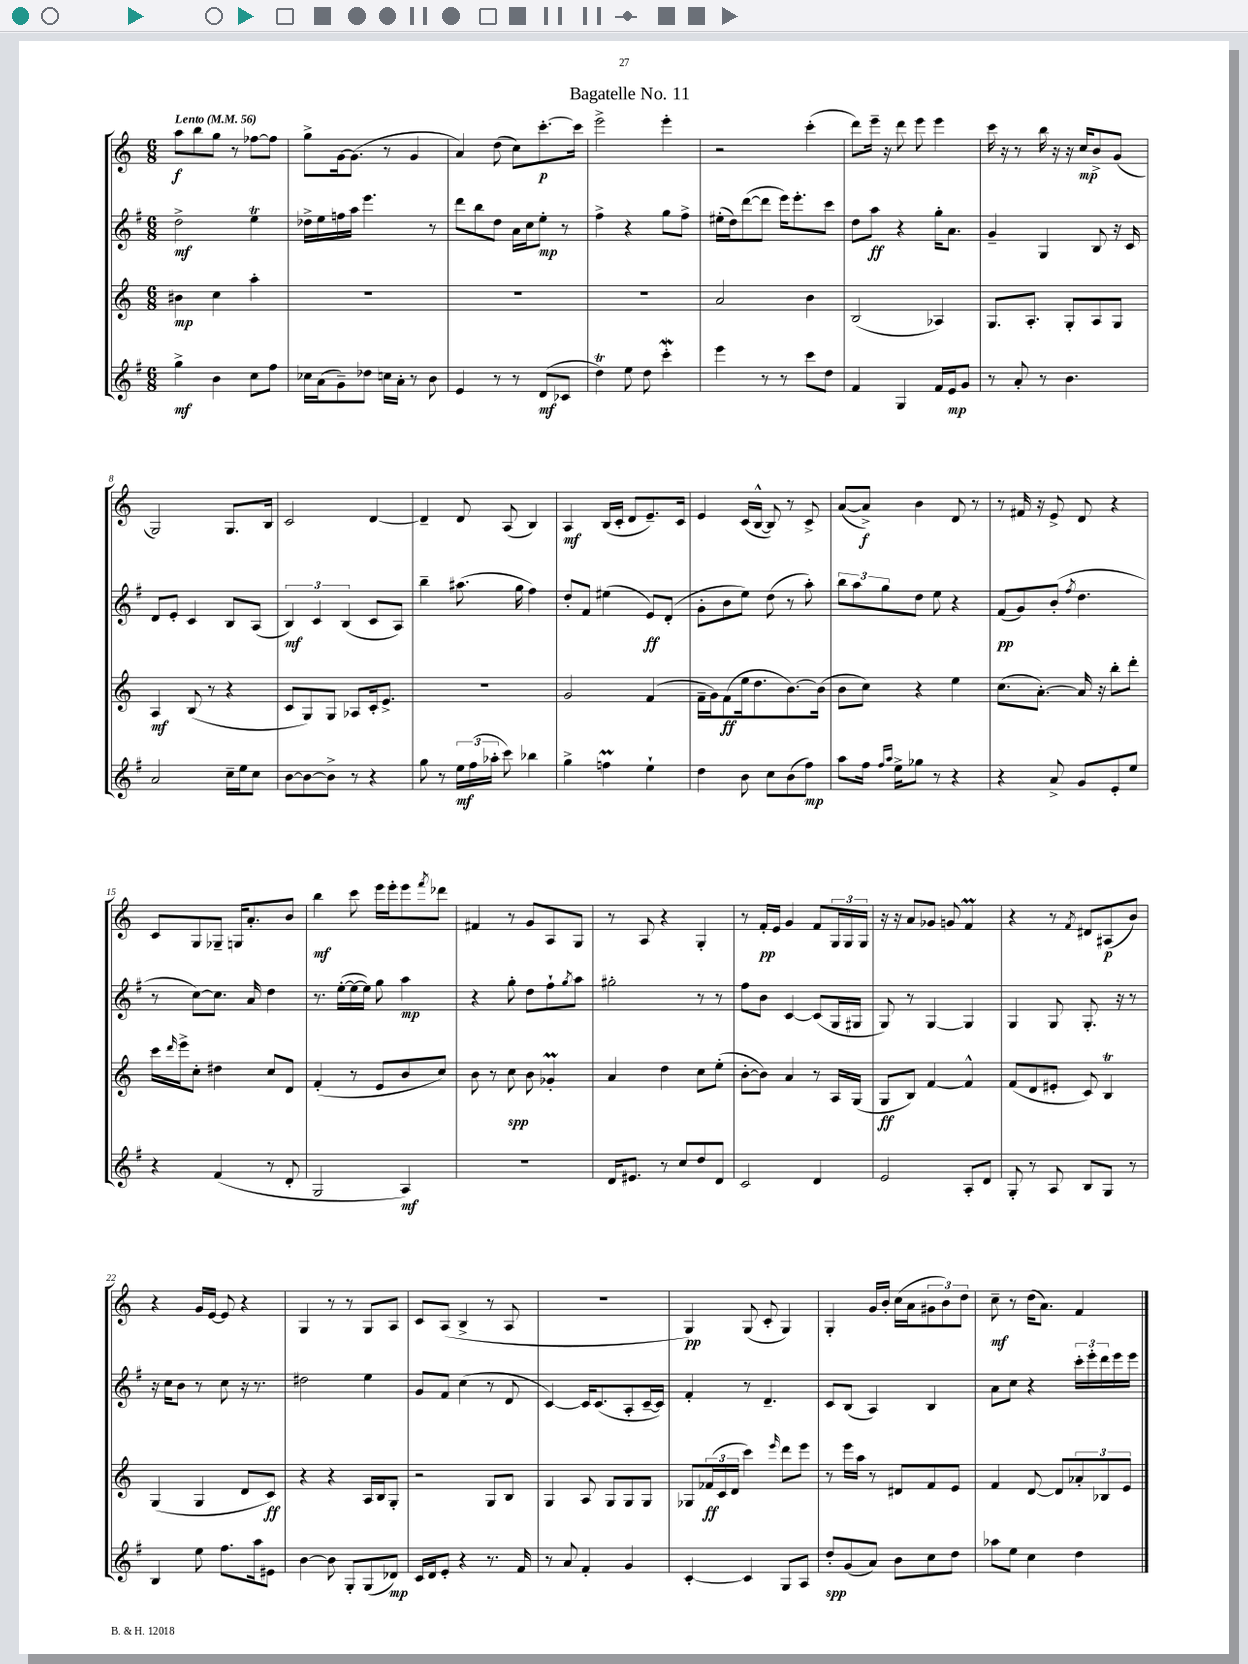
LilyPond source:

\header { title = "Bagatelle No. 11" }
<<
\new StaffGroup <<
\new Staff = "s0" {
    \clef treble \key c \major \numericTimeSignature \time 6/8 \tempo "Lento" 4 = 56
    a''8\f b''8 g''8 r8 fes''8~ fes''8 |
    g''8-> g'16~ g'8.( r8 g'4 |
    a'4) d''8( c''8) c'''8.~-.\p c'''16 |
    e'''2-> e'''4-. |
    r2 c'''4-.( |
    d'''8) e'''16-- r16 d'''8 e'''8 e'''4 |
    c'''16 r16 r8 b''16 r16 r16 c''16\mp b'8-> g'8( |
    g2) g8. b16 |
    c'2 d'4~ |
    d'4-- d'8 a8( b4) |
    a4\mf b16( c'16-. d'8 e'8.--) c'16 |
    e'4 c'16( b16~-^ b8) r8 c'8-> |
    a'8~( a'8->\f) b'4 d'8 r8 |
    r8 fis'16 r16 e'8-> d'8 r4 |
    c'8 g8 ges8-- g16 a'8.-. b'8 |
    b''4\mf c'''8 e'''16 e'''16-. e'''8 \acciaccatura { f'''8 } des'''8 |
    fis'4 r8 g'8 a8 g8 |
    r8 a8 r4 g4-. |
    r8 f'16-.\pp e'16 g'4 f'8 \tuplet 3/2 { g16 g16 g16 } |
    r16 r16 a'8 ges'8 g'8 f'4\prall |
    r4 r8 \acciaccatura { f'8 } dis'8 ais8\p( b'8) |
    r4 g'16 e'16~ e'8 r4 |
    g4 r8 r8 g8 a8 |
    c'8 a8( b4-> r8 a8 |
    R2. |
    g4\pp) g8( c'8-. g4) |
    g4-. g'16 b'16-. c''16( a'16 \tuplet 3/2 { gis'8 b'8) d''8 } |
    c''8--\mf r8 d''16( a'8.) f'4 \bar "|." |
}
\new Staff = "s1" {
    \clef treble \key g \major \numericTimeSignature \time 6/8
    d''2->\mf e''4\trill |
    des''16-> e''16 f''16 a''16 e'''4. r8 |
    d'''8 b''8 d''8 a'16 c''16 e''8-.\mp r8 |
    fis''4-> r4 g''8 fis''8-> |
    eis''16-.( d''16) d'''8~( d'''8 e'''16) e'''8.-. c'''8 |
    d''8 a''8\ff r4 g''16-. a'8. |
    g'4-- g4 b8 r16 c'16 |
    d'8 e'8-. c'4 b8 a8( |
    \tuplet 3/2 { b4\mf) c'4 b4( } c'8 a8) |
    b''4-- ais''8.( g''16 fis''4) |
    d''8-. fis'8 eis''4( e'8\ff) d'8-.( |
    g'8-. b'8 e''8) d''8( r8 a''8-.) |
    \tuplet 3/2 { b''8 a''8 g''8 } d''8 e''8 r4 |
    fis'8\pp( g'8) b'8-.( \acciaccatura { fis''8 } d''4. |
    r8 c''8~) c''8. a'16 d''4 |
    r8. e''16~-.( e''16~ e''16) g''8 a''4\mp |
    r4 g''8-. d''8 fis''8-! \acciaccatura { g''8 } a''8 |
    gis''2-. r8 r8 |
    fis''8 b'8 c'4~ c'8( g16 gis16 |
    g8) r8 g4~ g4 |
    g4 g8 g8.-. r16 r8 |
    r16 c''16 b'8 r8 c''8 r16 r8. |
    dis''2 e''4 |
    g'8 fis'8 c''4( r8 d'8 |
    c'4~) c'16 c'8.( a8-. c'16~-- c'16) |
    fis'4-. r8 d'4.-- |
    c'8 b8( a4) b4 |
    a'8 c''8 r4 \tuplet 3/2 { c'''16-. e'''16-. d'''16 } e'''16 e'''16 \bar "|." |
}
\new Staff = "s2" {
    \clef treble \key c \major \numericTimeSignature \time 6/8
    bis'4\mp c''4 a''4-. |
    R2. |
    R2. |
    R2. |
    a'2 b'4 |
    b2( aes4) |
    g8. a8.-. g8-. a8 g8 |
    a4\mf b8( r8 r4 |
    c'8 g8) g8 aes8 c'16-. e'8.-> |
    R2. |
    g'2 f'4( |
    f'16-- g'16) f'8\ff( e''16 d''8. b'8.~) b'16( |
    b'8 c''8) r4 e''4 |
    c''8.( a'8.~-.) a'16 r16 b''8-. d'''8-. |
    c'''16 \grace { d'''16 } e'''16-> c''8-. dis''4 c''8 d'8 |
    f'4-.( r8 e'8 b'8 c''8) |
    b'8 r8 c''8\spp b'8 ges'4-.\prall |
    a'4 d''4 c''8 e''8-.( |
    b'8~-. b'8) a'4 r8 a16 g16( |
    g8\ff b8) f'4~ f'4-^ |
    f'8( d'8 eis'8-. c'8) b4\trill |
    g4( g4 d'8 c'8\ff) |
    r4 r4 a16 b16 g8-. |
    r2 g8 b8 |
    g4 a8 g8 g8 g8 |
    ges8 \tuplet 3/2 { fes'16\ff( c'16 d'16 } c'''4) \grace { e'''16 } d'''8 e'''8 |
    r8 e'''16 a''16 r8 dis'8 f'8 e'8 |
    f'4 d'8~ d'8 \tuplet 3/2 { aes'8-. bes8 e'8 } \bar "|." |
}
\new Staff = "s3" {
    \clef treble \key g \major \numericTimeSignature \time 6/8
    g''4->\mf b'4 c''8 fis''8 |
    ces''16 a'16( g'8--) des''8 c''16 a'16-. r8 b'8 |
    e'4 r8 r8 d'8\mf( ces'8 |
    d''4\trill) e''8 d''8 c'''4-.\mordent |
    e'''4 r8 r8 c'''8 d''8 |
    fis'4 g4 fis'16 e'16\mp g'8 |
    r8 a'8-. r8 b'4. |
    a'2 c''16-- e''16 c''8 |
    b'8~ b'8~ b'8-> r8 r4 |
    g''8 r8 \tuplet 3/2 { e''16\mf fis''16( aes''16-. } c'''8) bes''4 |
    g''4-> f''4\prall e''4-! |
    d''4 b'8 c''8 b'8( fis''8\mp) |
    a''8 fis''16 \grace { fis''16 a''16 } e''16-> ges''8 r8 r4 |
    r4 a'8-> g'8 e'8-. e''8 |
    r4 fis'4( r8 d'8-. |
    g2 a4\mf) |
    r2. |
    d'16 eis'8. r8 c''8 d''8 d'8 |
    c'2 d'4 |
    e'2 a8-. d'8 |
    g8-. r8 a8 b8 g8 r8 |
    b4 e''8 fis''8. a''16 eis'8 |
    b'4~ b'8 g8-. g8( des'8\mp) |
    c'16 d'16 e'8-. r4 r8. fis'16 |
    r8 a'8 fis'4-. g'4 |
    c'4~-. c'4 g8 a8 |
    d''8-.\spp g'8( a'8) b'8 c''8 d''8 |
    aes''8 e''8 c''4 d''4 \bar "|." |
}
>>
>>
